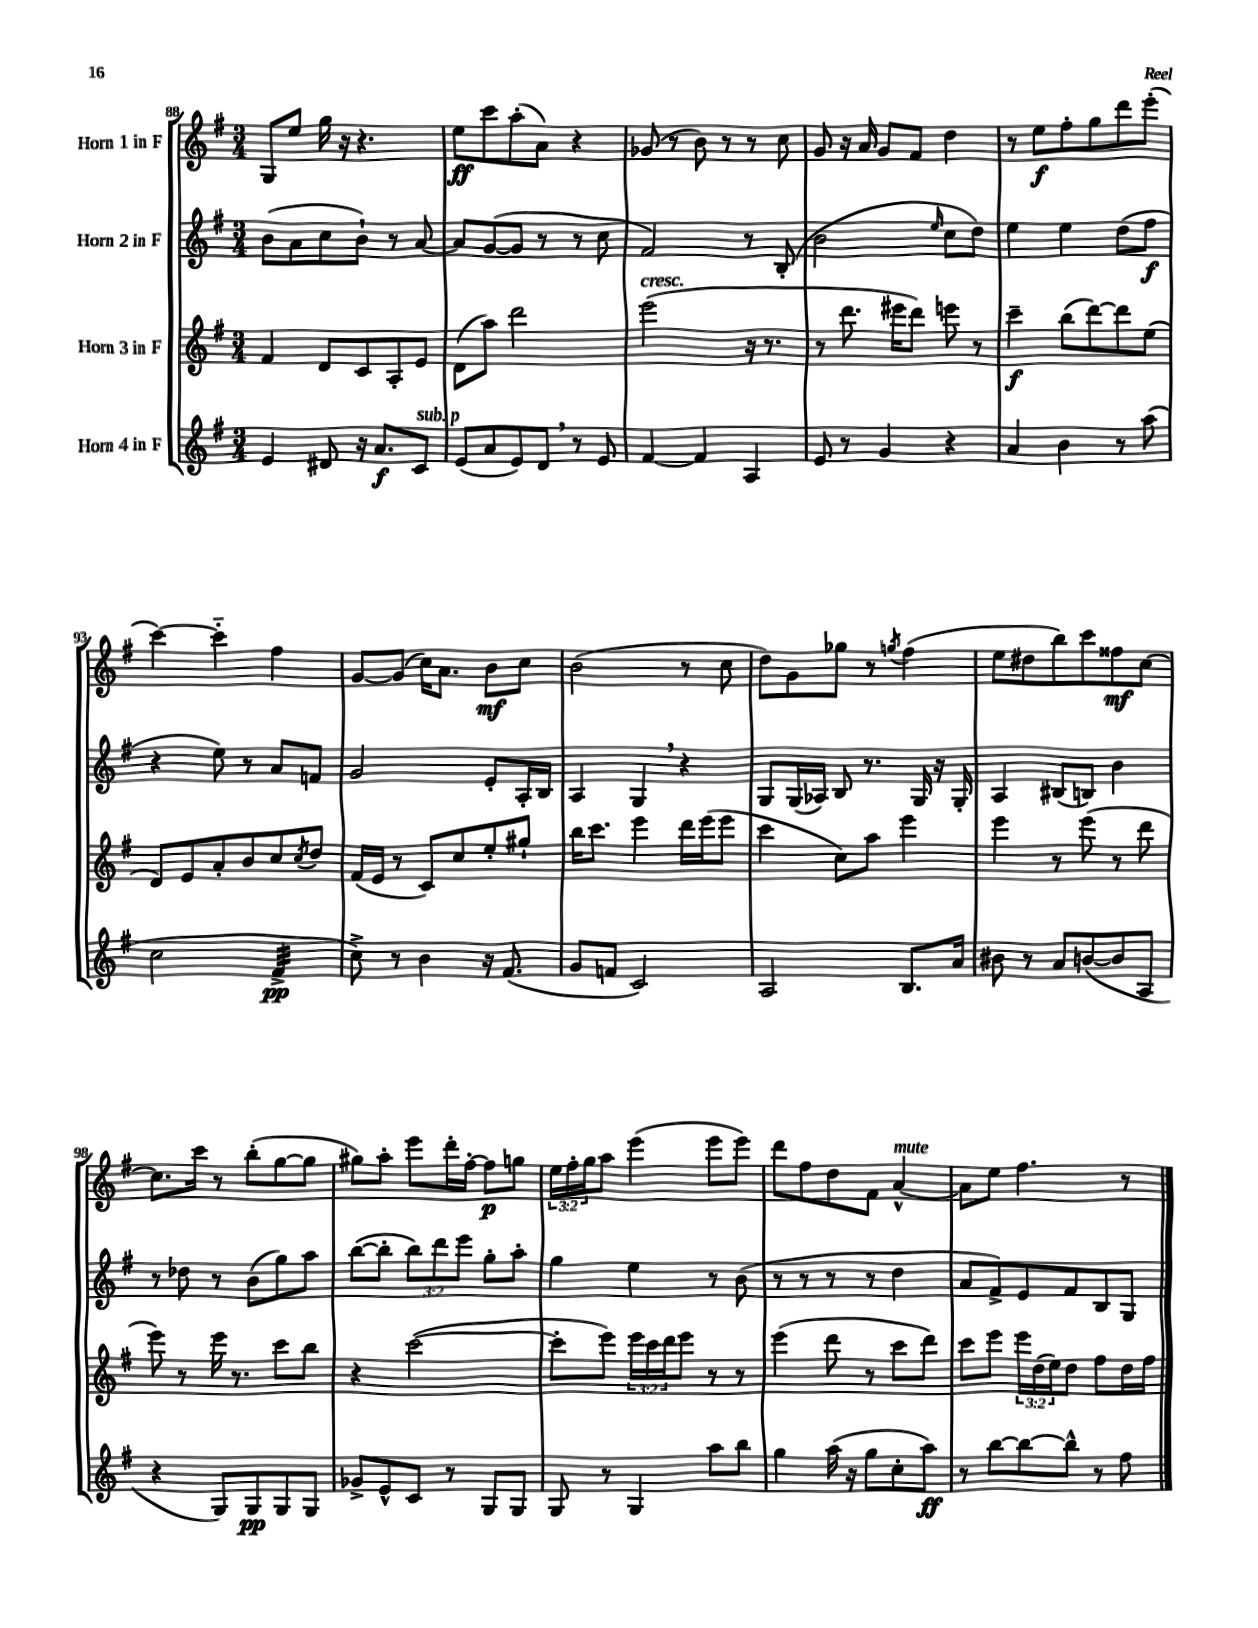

**kern	**kern	**kern	**kern
*staff4	*staff3	*staff2	*staff1
*clefG2	*clefG2	*clefG2	*clefG2
*k[f#]	*k[f#]	*k[f#]	*k[f#]
*M3/4	*M3/4	*M3/4	*M3/4
4e/	4f#/	(8b\L	8G/L
.	.	8a\	8ee/J
8d#/	8d/L	8cc\	16gg\
.	.	.	16r
16r	8c/	8b`\J)	4.r
8.a/L	.	.	.
.	8A'/	8r	.
8c/J	8e/J	[8a/	.
=	=	=	=
(8e/L	(8d\L	8a/]L	8ee\L
8a/	8aa\J)	([8g/	8ccc\
8e/)	2ddd\	8g/]J	(8aa'\
8d/J	.	8r	8a\J)
8r	.	8r	4r
8e/	.	8cc\	.
=	=	=	=
[4f#/	(2eee\	2f#/)	(8g-/
.	.	.	8r
4f#/]	.	.	8b\)
.	.	.	8r
4A/	16r	8r	8r
.	8.r	.	.
.	.	(8B'/	8cc\
=	=	=	=
8e/	8r	2b\	8g/
8r	8.ddd\	.	16r
.	.	.	16a/
4g/	.	.	8g/L
.	16eee#\LK	.	.
.	8ddd\J)	.	8f#/J
.	.	16qqee/	.
4r	8eee\	8cc\L	4dd\
.	8r	8dd\J)	.
=	=	=	=
4a/	4ccc~\	4ee\	8r
.	.	.	8ee\L
4b\	(8bb\L	4ee\	8ff#'\
.	[8ddd\)	.	8gg\
8r	8ddd\]	(8dd\L	8ddd\
(8aa\	(8ee\J	8ff#\J	(8eee'\J
=	=	=	=
2cc\	8d/L)	4r	[4ccc\)
.	8e/	.	.
.	8a'/	8ee\)	4ccc'~\]
.	8b/	8r	.
4f#^/	8cc/	8a/L	4ff#\
.	8qcc/	.	.
.	8dd/J	8f/J	.
=	=	=	=
8cc^\)	(16f#/LL	2g/	[8g/L
.	16e/JJ	.	.
8r	8r	.	(8g/]J
4b\	8c/L)	.	16cc\LK)
.	.	.	8.a\J
.	8cc/	.	.
16r	8ee'/	8e'/L	8b\L
(8.f#/	.	.	.
.	8gg#`/J	16A'/L	8cc\J
.	.	16B/JJ	.
=	=	=	=
8g/L	16bb\LK	4A/	(2b\
.	8.ccc\J	.	.
8f/J	.	.	.
2c/)	4eee\	4G/	.
.	16ddd\LL	4r	8r
.	(16eee\J	.	.
.	8eee\J	.	8cc\
=	=	=	=
2A/	4ccc\	8G/L	8dd\L)
.	.	(16G/L	8g\
.	.	16A-/JJ)	.
.	8cc\L)	8B/	8gg-\J
.	8aa\J	8.r	8r
.	.	.	8qgg/
8.B/L	4eee\	.	(4ff#\
.	.	16G/	.
.	.	16r	.
16a/Jk	.	16G'/	.
=	=	=	=
8b#\	4eee\	4A/	8ee\L
8r	.	.	8dd#\
8a/L	8r	(8B#/L	8bb\)
([8b/	(8eee\	8B/J)	8ccc\
8b/]	8r	4b\	8ff##\
8A/J	8ddd\	.	[8cc\J
=	=	=	=
4r	8eee\)	8r	8.cc\]L
.	8r	8dd-\	.
.	.	.	16ccc\Jk
8G/L)	16eee\	8r	8r
.	8.r	.	.
8G/	.	(8b\L	(8bb'\L
8G/	8ccc\L	8gg\)	[8gg\
8G/J	8bb\J	8aa\J	8gg\]J
=	=	=	=
8g-^/L	4r	([8bb\L	8gg#\L)
8e^^/	.	8bb'\]J	8aa'\J
8c/J	([2ccc\	12bb\L)	8eee\L
.	.	12ddd\	.
8r	.	.	16ddd'\L
.	.	12eee\J	.
.	.	.	[16ff#'\JJ
8G/L	.	8gg'\L	8ff#\]L
8G/J	.	8aa'\J	8gg\J
=	=	=	=
8G/	8ccc'\]L	4gg\	24ee\LL
.	.	.	24ff#'\
.	.	.	24gg\J
8r	8eee\J)	.	8aa\J
4G/	24eee\LL	4ee\	(4eee\
.	24ccc\	.	.
.	24ddd\J	.	.
.	8eee\J	.	.
8aa\L	8r	8r	8eee\L
8bb\J	8r	(8b\	8eee\J)
=	=	=	=
4gg\	(4eee\	8r	8ddd\L
.	.	8r	8ff#\
(16aa\	8ddd\	8r	8dd\
16r	.	.	.
8gg\L	8r	8r	8f#\J
8cc'\	8ccc\L	4dd\	[4a^^/
8aa\J)	8ddd\J)	.	.
=	=	=	=
8r	8ccc\L	8a/L	8a\]L
[8bb\L	8eee\J	8f#^/)	8ee\J
8bb\_	24eee\LL	8e/	4.ff#\
.	(24dd\	.	.
.	24ee\J)	.	.
8bb^^\]J	8dd\J	8f#/	.
8r	8ff#\L	8B/	.
8ff#\	16dd\L	8G/J	8r
.	16ff#\JJ	.	.
==	==	==	==
*-	*-	*-	*-
